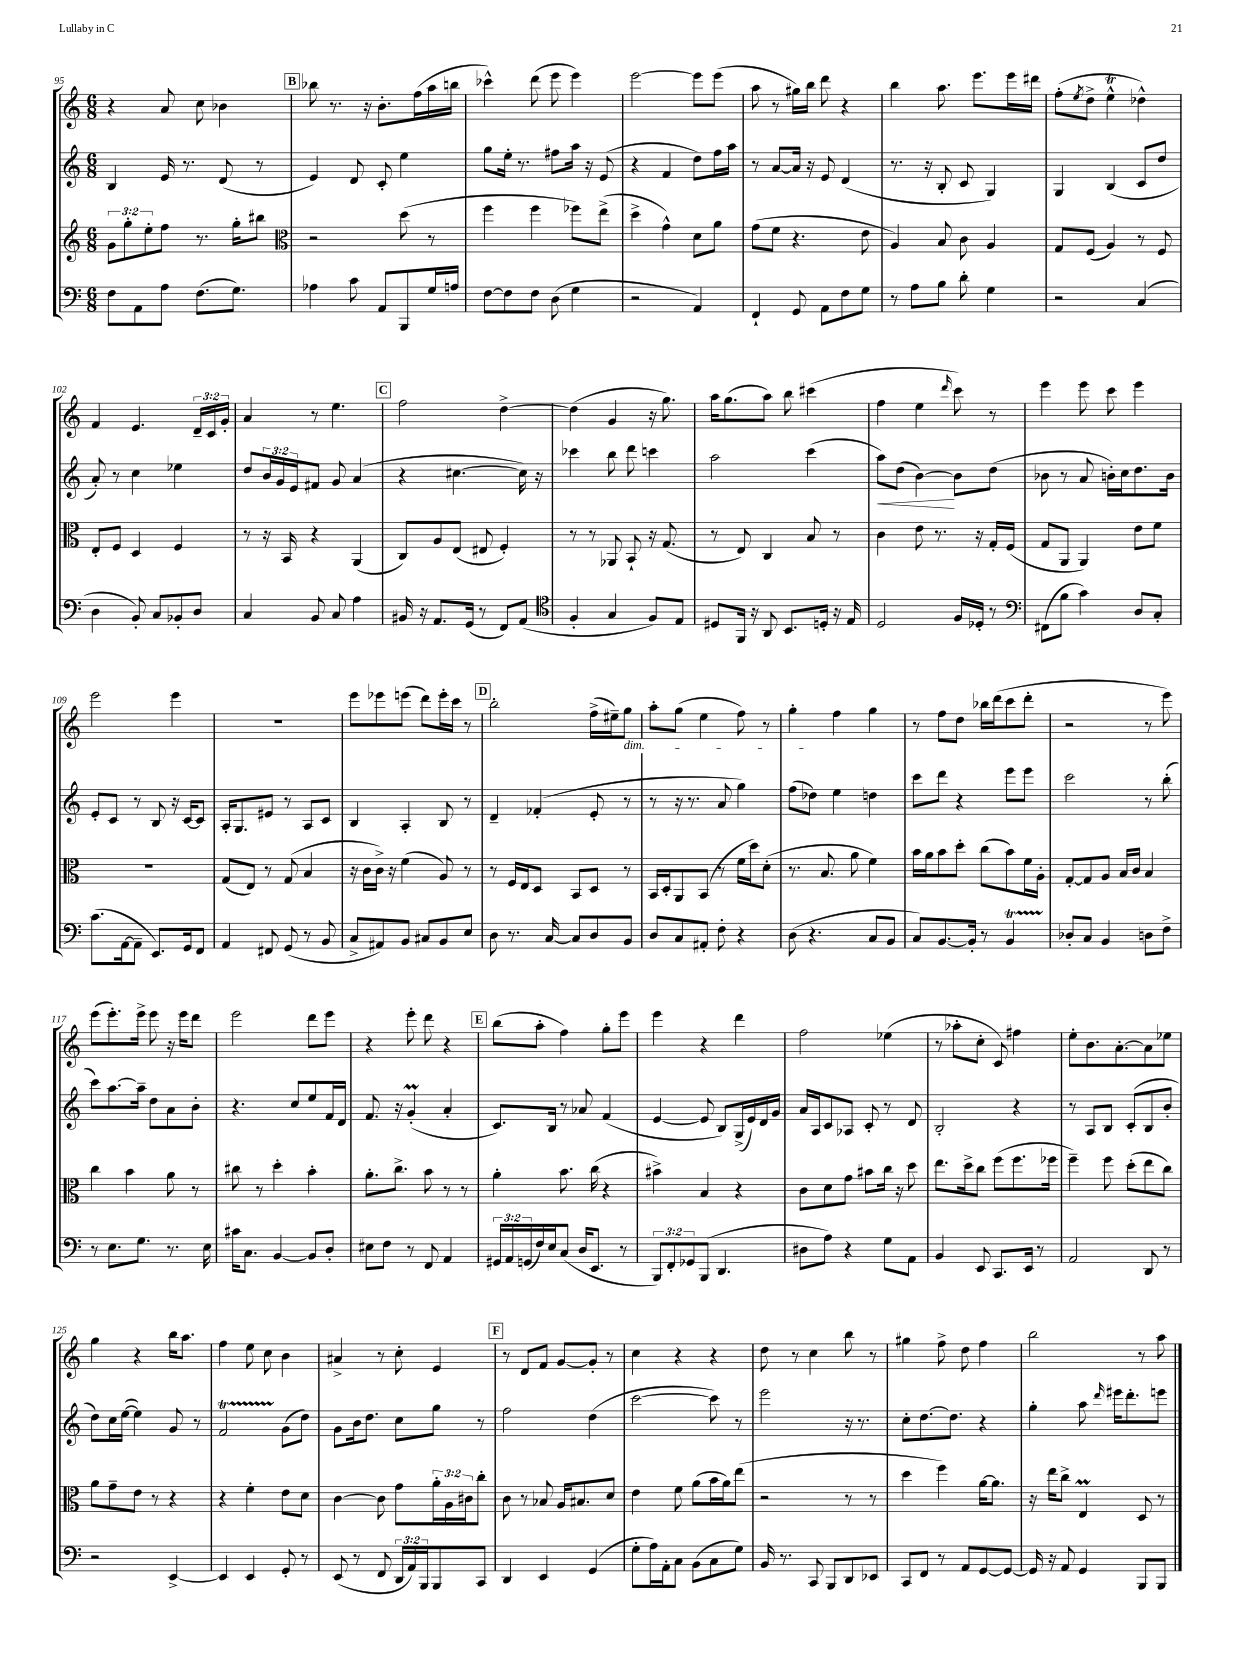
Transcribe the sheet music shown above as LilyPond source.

<<
\new StaffGroup <<
\new Staff = "s0" {
    \clef treble \key c \major \numericTimeSignature \time 6/8 \override Staff.TupletNumber.text = #tuplet-number::calc-fraction-text
    r4 a'8 c''8 bes'4 |
    \mark \markup { \box "B" } bes''8 r8. r16 b'8.-. f''16( a''16 b''16 |
    ces'''4-^) d'''8( e'''8 e'''4) |
    e'''2~ e'''8 e'''8( |
    a''8 r8 gis''16) b''16 d'''8 r4 |
    b''4 a''8. e'''8. e'''16 dis'''16 |
    f''8-.( \acciaccatura { e''8 } d''8-> e''4-^\trill des''4-^) |
    f'4 e'4. \tuplet 3/2 { d'16-- c'16 g'16-. } |
    a'4 r8 e''4. |
    \mark \markup { \box "C" } f''2 d''4~-> |
    d''4( g'4 r16 g''8.) |
    a''16 g''8.( a''8) b''8 cis'''4( |
    f''4 e''4 \grace { d'''16 } c'''8) r8 |
    e'''4 e'''8 c'''8 e'''4 |
    e'''2 e'''4 |
    r2. |
    e'''8 ees'''8 e'''8( d'''8) e'''16-. c'''16 r8 |
    \mark \markup { \box "D" } b''2-. f''16->( eis''16--) g''8\dim |
    a''8-. g''8( e''4 f''8) r8 |
    g''4-.\! f''4 g''4 |
    r8 f''8 d''8 bes''16 d'''16( c'''8 d'''8-. |
    r2 r8 e'''8) |
    e'''8( e'''8.-.) e'''16-> e'''8 r16 e'''16 d'''8 |
    e'''2 d'''8 e'''8 |
    r4 e'''8-. d'''8 r4 |
    \mark \markup { \box "E" } b''8( a''8-. f''4) g''8-. e'''8 |
    e'''4 r4 d'''4 |
    f''2 ees''4( |
    r8 aes''8-. c''8-. c'8) fis''4 |
    e''8-. b'8. a'8.~-. a'8 ees''8 |
    g''4 r4 b''16 a''8. |
    f''4 e''8 c''8 b'4 |
    ais'4-> r8 c''8-. e'4 |
    \mark \markup { \box "F" } r8 d'8 f'8 g'8~ g'8-. r8 |
    c''4 r4 r4 |
    d''8 r8 c''4 b''8 r8 |
    gis''4 f''8-> d''8 f''4 |
    b''2 r8 a''8 \bar "|." |
}
\new Staff = "s1" {
    \clef treble \key c \major \numericTimeSignature \time 6/8 \override Staff.TupletNumber.text = #tuplet-number::calc-fraction-text
    b4 e'16 r8. d'8( r8 |
    \mark \markup { \box "B" } e'4) d'8 c'8-. e''4 |
    g''8 e''16-. r8. fis''8 a''16 r16 e'8( |
    r4 f'4 d''8) f''16 a''16 |
    r8 a'8~ a'16 r16 e'8 d'4( |
    r8. r16 b8-. c'8 g4) |
    g4 b4( c'8 d''8 |
    a'8-.) r8 c''4 ees''4 |
    d''8 \tuplet 3/2 { b'16 g'16 e'16 } fis'8 g'8 a'4( |
    \mark \markup { \box "C" } r4 cis''4.~ cis''16) r16 |
    ces'''4 b''8 d'''8 c'''4 |
    a''2 c'''4( |
    a''8\<) d''8( b'4~\!) b'8 d''8( |
    bes'8 r8 a'8 b'16-.) c''16 d''8. b'16 |
    e'8-. c'8 r8 b8 r16 c'16~ c'8 |
    a16-. g8. eis'8 r8 a8 c'8 |
    b4 a4-. b8 r8 |
    \mark \markup { \box "D" } d'4-- fes'4-.( e'8-. r8 |
    r8 r16 r8. a'8 g''4) |
    f''8( des''8) e''4 d''4 |
    c'''8 d'''8 r4 e'''8 e'''8 |
    c'''2 r8 b''8-.( |
    c'''8) a''8.~ a''16-- d''8 a'8 b'8-. |
    r4. c''8 e''8 f'16 d'16 |
    f'8. r16 g'4-.\prall( a'4-. |
    \mark \markup { \box "E" } c'8.) b16 r8 aes'8 f'4( |
    e'4~ e'8 b8) g16->( e'16) d'16 g'16 |
    a'16 a16 c'8 aes8 c'8-. r8 d'8 |
    b2-. r4 |
    r8 a8 b8 c'8-.( b8 b'8-. |
    d''8) c''16 e''16~( e''4) g'8 r8 |
    f'2\startTrillSpan g'8\stopTrillSpan( d''8) |
    g'8 b'16 d''8. c''8 g''8 r8 |
    \mark \markup { \box "F" } f''2 d''4( |
    c'''2~ c'''8) r8 |
    e'''2 r16 r8. |
    c''8-. d''8.~ d''8. r4 |
    g''4-. a''8 \grace { d'''16 } eis'''16 d'''8.-. e'''8 \bar "|." |
}
\new Staff = "s2" {
    \clef treble \key c \major \numericTimeSignature \time 6/8 \override Staff.TupletNumber.text = #tuplet-number::calc-fraction-text
    \tuplet 3/2 { g'8 g''8-. e''8-. } f''8 r8. g''16-. bis''8 |
    \mark \markup { \box "B" } \clef alto r2 d''8( r8 |
    f''4 f''4 fes''8) e''8->( |
    d''4-> g'4-^) d'8 a'8 |
    g'8( f'8 r4. e'8 |
    a4) b8 c'8 a4 |
    g8 f8( a4) r8 f8 |
    e8-. f8 d4 f4 |
    r8 r16 b,16 r4 a,4( |
    \mark \markup { \box "C" } c8) a8 e8( eis8 f4-.) |
    r8 r8 aes,8 b,8-! r16 g8.( |
    r8 e8) c4 b8 r8 |
    c'4 e'8 r8. r16 g16-. f16( |
    g8 a,8 a,4) e'8 f'8 |
    R2. |
    g8( e8) r8 g8( b4 |
    r16 c'16 c'16->) r16 f'4( a8) r8 |
    \mark \markup { \box "D" } r8 f16 e16 d8 b,8 d8 r8 |
    b,16 d16-. a,8 b,8( r8 f'16 d''16) d'8-.( |
    r8. b8. a'8 f'4) |
    b'16 a'16 b'8 d''8-. c''8( b'8) f'16 a16-. |
    g8~-. g8 a8 b16 c'16 b4 |
    c''4 b'4 a'8 r8 |
    cis''8 r8 d''4-. b'4-. |
    a'8.-. c''8.-> b'8 r8 r8 |
    \mark \markup { \box "E" } a'4-. b'8. c''16( r4 |
    bis'4->) b4 r4 |
    c'8 d'8 g'8 bis'8 c''16 r16 d''8 |
    e''8. d''16-> c''8 f''8( f''8. fes''16 |
    f''4--) f''8 d''8-.( e''8 c''8) |
    a'8 g'8-- e'8 r8 r4 |
    r4 f'4-. e'8 d'8 |
    c'4~ c'8 g'8 \tuplet 3/2 { a'16-. a16 cis'16 } c''8-. |
    \mark \markup { \box "F" } c'8 r8 bes8 a16 bis8. d'8 |
    e'4 f'8 a'8( b'16 a'16) e''8( |
    r2 r8 r8 |
    d''4 f''4) a'16~ a'8. |
    r16 e''16 c''8-> e4\prall d8 r8 \bar "|." |
}
\new Staff = "s3" {
    \clef bass \key c \major \numericTimeSignature \time 6/8 \override Staff.TupletNumber.text = #tuplet-number::calc-fraction-text
    f8 a,8 a8 f8.( g8.) |
    \mark \markup { \box "B" } aes4 c'8 a,8 b,,8 g16 a16 |
    f8~ f8 f8 d8( g4 |
    r2 a,4) |
    f,4-! g,8 a,8 f8 g8 |
    r8 a8 b8 d'8-. g4 |
    r2 c4( |
    d4 b,8-.) c8 bes,8-. d8 |
    c4 b,8 c8 a4 |
    \mark \markup { \box "C" } bis,16 r16 a,8. g,16( r8 f,8) a,8( |
    \clef tenor f4-. g4 f8) e8 |
    dis8 f,16 r16 a,8 b,8. d16-. r16 e16 |
    d2 f16 des16-. r8 |
    \clef bass fis,8( b8 c'4) d8 c8-. |
    c'8.( a,16~ a,8-- e,8.) g,16 f,8 |
    a,4 fis,8 g,8( r8 b,8 |
    c8-> ais,8) b,8 cis8 b,8 e8 |
    \mark \markup { \box "D" } d8 r8. c16~ c8 d8 b,8 |
    d8 c8 ais,8-. f8-. r4 |
    d8( r4. c8 b,8 |
    c8) b,8.~ b,16-. r8 b,4\startTrillSpan |
    des8-.\stopTrillSpan c8 b,4 d8 f8-> |
    r8 e8. g8. r8. e16 |
    cis'16 c8. b,4~ b,8 d8-. |
    eis8 f8 r8 f,8 a,4 |
    \mark \markup { \box "E" } \tuplet 3/2 { gis,16 a,16 g,16( } f16) e16 c8( d16 e,8. r8 |
    \tuplet 3/2 { b,,8) f,8-. ges,8 } b,,8( d,4. |
    dis8 a8) r4 g8 a,8 |
    b,4 e,8 c,8. e,16 r8 |
    a,2 d,8 r8 |
    r2 e,4~-> |
    e,4 e,4 g,8-. r8 |
    e,8( r8 f,8 \tuplet 3/2 { d,16 a,16) b,,16 } b,,8 c,8 |
    \mark \markup { \box "F" } d,4 e,4 g,4( |
    g8-. a16) a,16-. c8 b,8( c8 g8) |
    b,16 r8. c,8 b,,8 d,8 ees,8 |
    c,8 f,8 r8 a,8 g,8~ g,8~ |
    g,16 r16 a,8 g,4 b,,8 b,,8 \bar "|." |
}
>>
>>
\layout { \context { \Score currentBarNumber = #95 } }
